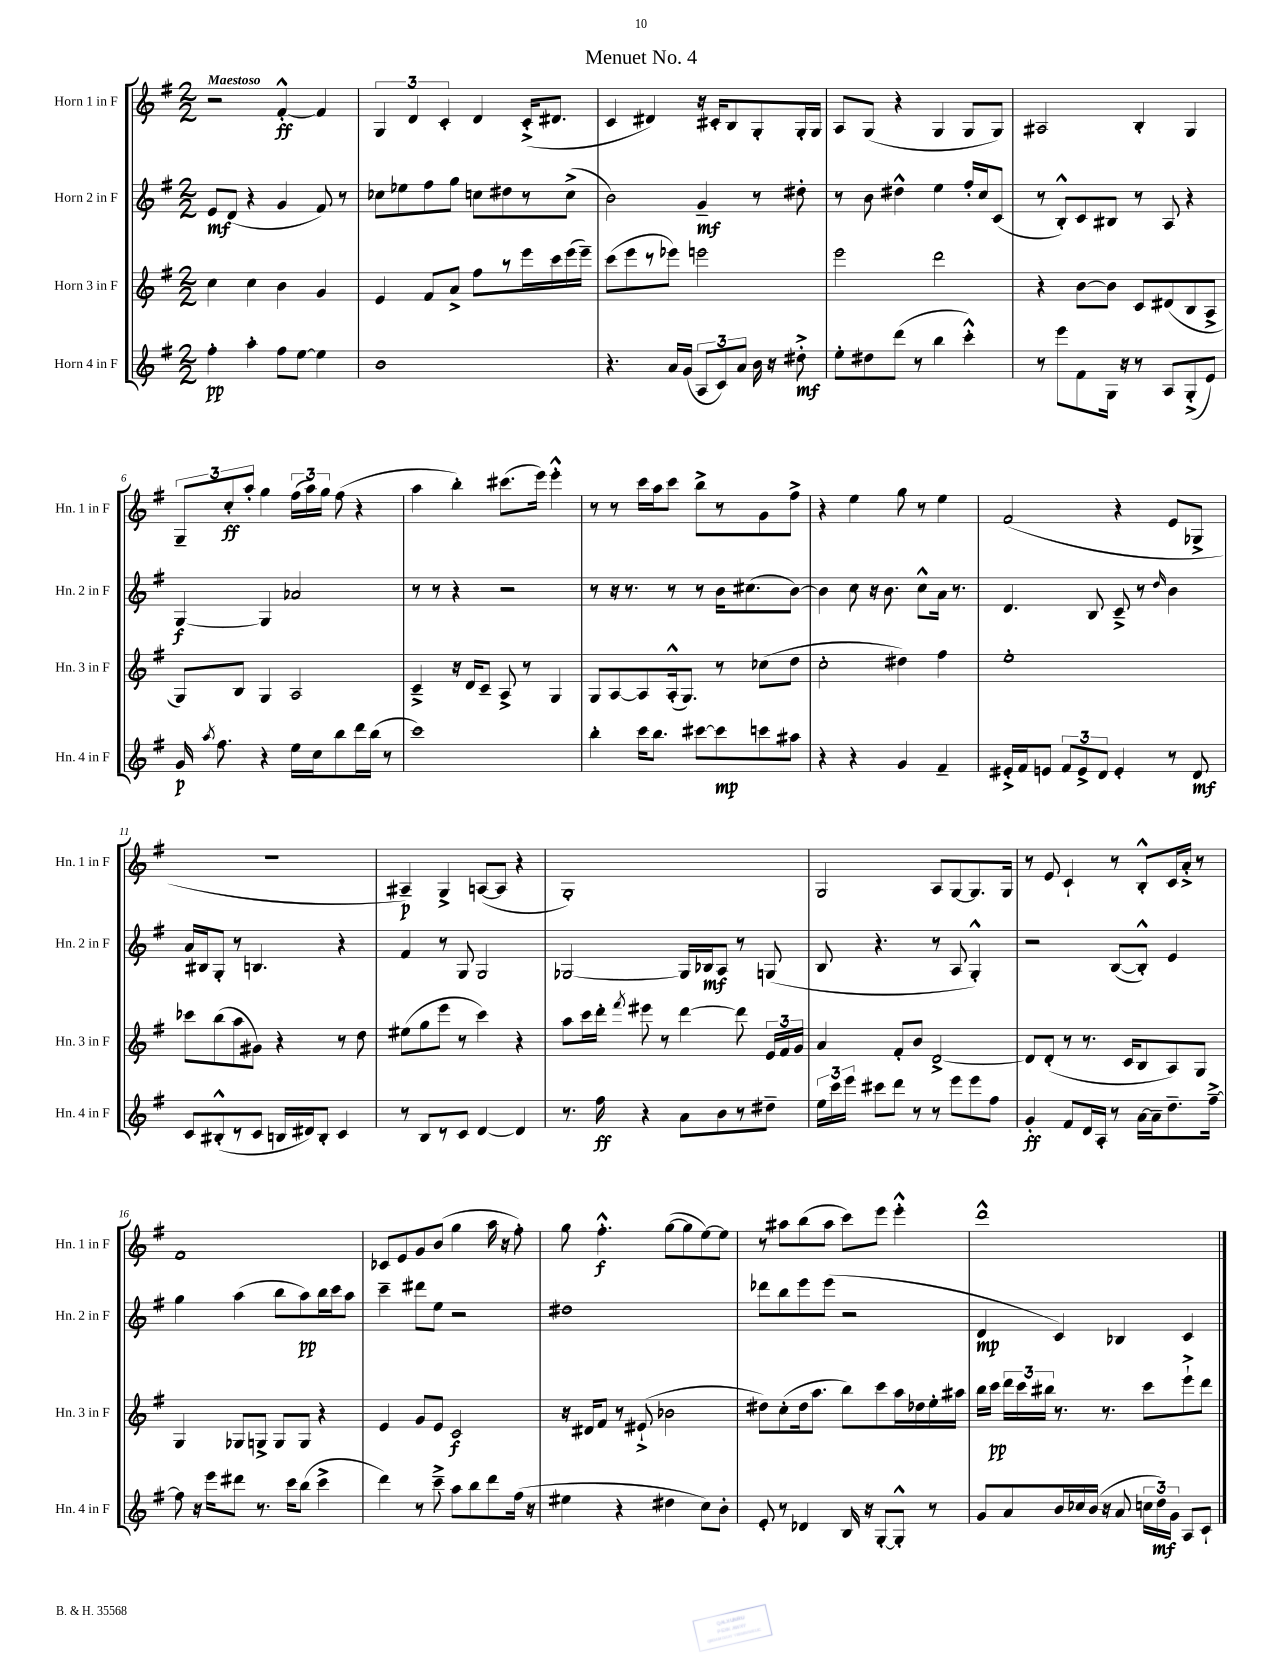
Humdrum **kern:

**kern	**kern	**kern	**kern
*staff4	*staff3	*staff2	*staff1
*clefG2	*clefG2	*clefG2	*clefG2
*k[f#]	*k[f#]	*k[f#]	*k[f#]
*M2/2	*M2/2	*M2/2	*M2/2
4ff#'	4cc	8e	2r
.	.	(8d	.
4aa'	4cc	4r	.
8ff#	4b	4g	[4f#'^^
[8ee	.	.	.
4ee]	4g	8f#)	4f#]
.	.	8r	.
=	=	=	=
1b	4e	8cc-	6G
.	.	8ee-	.
.	.	.	6d
.	8f#	8ff#	.
.	.	.	6c'
.	8a^	8gg	.
.	8ff#	8cc	4d
.	8r	8dd#	.
.	16eee	8r	(16c'^
.	16ccc	.	8.d#
.	(16eee	(8cc^	.
.	16eee~)	.	.
=	=	=	=
4.r	(8ccc	2b)	4c
.	8eee	.	.
.	8r	.	4d#)
16a	8eee-)	.	.
(16g	.	.	.
12A	2eee	4g~	16r
.	.	.	16c#'
12c)	.	.	.
.	.	.	8B
12a	.	.	.
16b	.	8r	8G'
16r	.	.	.
8dd#'^	.	8dd#'	16G'
.	.	.	16G
=	=	=	=
8ee'	2eee	8r	8A
8dd#	.	8b	(8G
(8ddd	.	4dd#^^	4r
8r	.	.	.
4bb	2ddd	4ee	4G
4ccc'^^)	.	16ff#'	8G
.	.	16cc	.
.	.	(8c	8G)
=	=	=	=
8r	4r	8r	2A#
8eee	.	8B'^^)	.
8f#	[8b	8c	.
16G	8b]	8B#	.
16r	.	.	.
8r	8c	8r	4B'
8A	(8d#	8A	.
(8G'^	8B	4r	4G
8e)	8A^	.	.
=	=	=	=
16g	8G)	[4G	12G~
8qaa	.	.	.
8.ff#	.	.	.
.	.	.	12cc'
.	8B	.	.
.	.	.	12aa'
4r	4G	4G]	4gg
16ee	2A	2a-	(24ff#
.	.	.	24aa)
16cc	.	.	.
.	.	.	24gg
8bb	.	.	(8ff#
16ddd	.	.	4r
(16bb	.	.	.
8r	.	.	.
=	=	=	=
1ccc)	4c~^	8r	4aa
.	.	8r	.
.	16r	4r	4bb')
.	16d	.	.
.	8c~	.	.
.	8A^	2r	(8.ccc#
.	8r	.	.
.	.	.	16eee)
.	4G	.	4eee'^^
=	=	=	=
4bb'	8G	8r	8r
.	[8A	16r	8r
.	.	8.r	.
16ccc	8A]	.	16ccc
8.bb	.	.	16aa
.	(16A'^^	8r	8ccc
.	8.G)	.	.
[8ccc#	.	8r	8bb^
8ccc#]	8r	16b	8r
.	.	(8.cc#	.
8ccc	(8cc-	.	8g
8aa#	8dd	[8b)	8ff#^
=	=	=	=
4r	2cc'	4b]	4r
4r	.	8cc	4ee
.	.	16r	.
.	.	8.b	.
4g	4dd#)	.	8gg
.	.	8cc^^	8r
4f#~	4ff#	16a	4ee
.	.	8.r	.
=	=	=	=
16e#'^	1ee'	4.d	(2f#
16f#	.	.	.
8e	.	.	.
12f#	.	.	.
12e^	.	.	.
.	.	8B	.
12d	.	.	.
4e'	.	8c~^	4r
.	.	8r	.
.	.	16qqdd	.
8r	.	4b	8e
8d	.	.	8G-^
=	=	=	=
8c	8ccc-	16a	1r
.	.	16B#	.
(8B#'^^	(8bb	8G'	.
8r	8aa	8r	.
8c	8g#)	4.B	.
16B	4r	.	.
16d#)	.	.	.
8B'	.	.	.
4c	8r	4r	.
.	8dd	.	.
=	=	=	=
8r	(8ee#	4f#	4A#~)
8B	8gg	.	.
8r	8eee	8r	4G^
8c	8r	8G	.
[4d	4ccc)	2G	([8A
.	.	.	8A]
4d]	4r	.	4r
=	=	=	=
8.r	8aa	[2G-	1G')
.	16ccc	.	.
16ff#	16ddd'	.	.
.	8qfff#	.	.
4r	8eee#	.	.
.	8r	.	.
8a	[4ddd	16G-]	.
.	.	16B-	.
8b	.	8A	.
8r	8ddd]	8r	.
8dd#~	24e	(8G	.
.	24f#	.	.
.	24g	.	.
=	=	=	=
24ee	4a	8B	2G
24ccc	.	.	.
24eee	.	.	.
8ccc#	.	4.r	.
8ddd	8f#'	.	.
8r	8b	.	.
8r	[2d^	8r	8A
8eee	.	8A	[8G
8eee	.	4G'^^)	8.G]
8ff#	.	.	.
.	.	.	16G
=	=	=	=
4g'	8d]	2r	8r
.	(8d'	.	8e
8f#	8r	.	4c`
16d	8.r	.	.
16A'	.	.	.
8r	.	([8B	8r
.	16c	.	.
[16a	8B	8B'^^])	8B'^^
16a~]	.	.	.
8.dd~	8A)	4e	16c
.	.	.	16a'^
.	8G	.	8r
[16ff#~^	.	.	.
=	=	=	=
8ff#]	4G	4gg	1f#
16r	.	.	.
16eee	.	.	.
8ddd#	8G-	(4aa	.
8.r	8G^	.	.
.	8G	8bb	.
16ccc	.	.	.
(8bb	8G	8aa)	.
4ccc^	4r	16bb	.
.	.	16ccc	.
.	.	8aa	.
=	=	=	=
4ddd)	4e	4ccc~	8c-
.	.	.	8e
8r	8g	8ddd#	8g
8ccc~^	8e	8ee	(8b
8aa	2c	2r	4gg
8bb	.	.	.
8ddd	.	.	16aa
.	.	.	16r
(16ff#	.	.	8ff#')
16r	.	.	.
=	=	=	=
4ee#	16r	1dd#	8gg
.	16d#	.	.
.	8f#	.	4.ff#'^^
4r	8r	.	.
.	(8e#`^	.	.
4dd#	2b-	.	([8gg
.	.	.	8gg]
8cc)	.	.	[8ee)
8b'	.	.	8ee]
=	=	=	=
8e'	8dd#)	8ddd-	8r
8r	(8cc'	8bb	8aa#
4d-	16dd#	8eee	(8bb
.	8.aa	.	.
.	.	(8eee	8aa#
16B	8bb)	2r	8ccc)
16r	.	.	.
[8G'	8ccc	.	8eee
8G'^^]	16aa	.	4eee'^^
.	16dd-	.	.
8r	16ee'	.	.
.	16aa#	.	.
=	=	=	=
8g	16bb	4d	1ddd^^
.	16ccc	.	.
8a	24ddd	.	.
.	24ccc	.	.
.	24bb#	.	.
16b	8.r	4c)	.
16cc-	.	.	.
(16b	.	.	.
16r	8.r	.	.
8a	.	4B-	.
24cc	8ccc	.	.
24dd)	.	.	.
24g	.	.	.
8A	8eee`^	4c	.
8c`	8ddd	.	.
==	==	==	==
*-	*-	*-	*-
